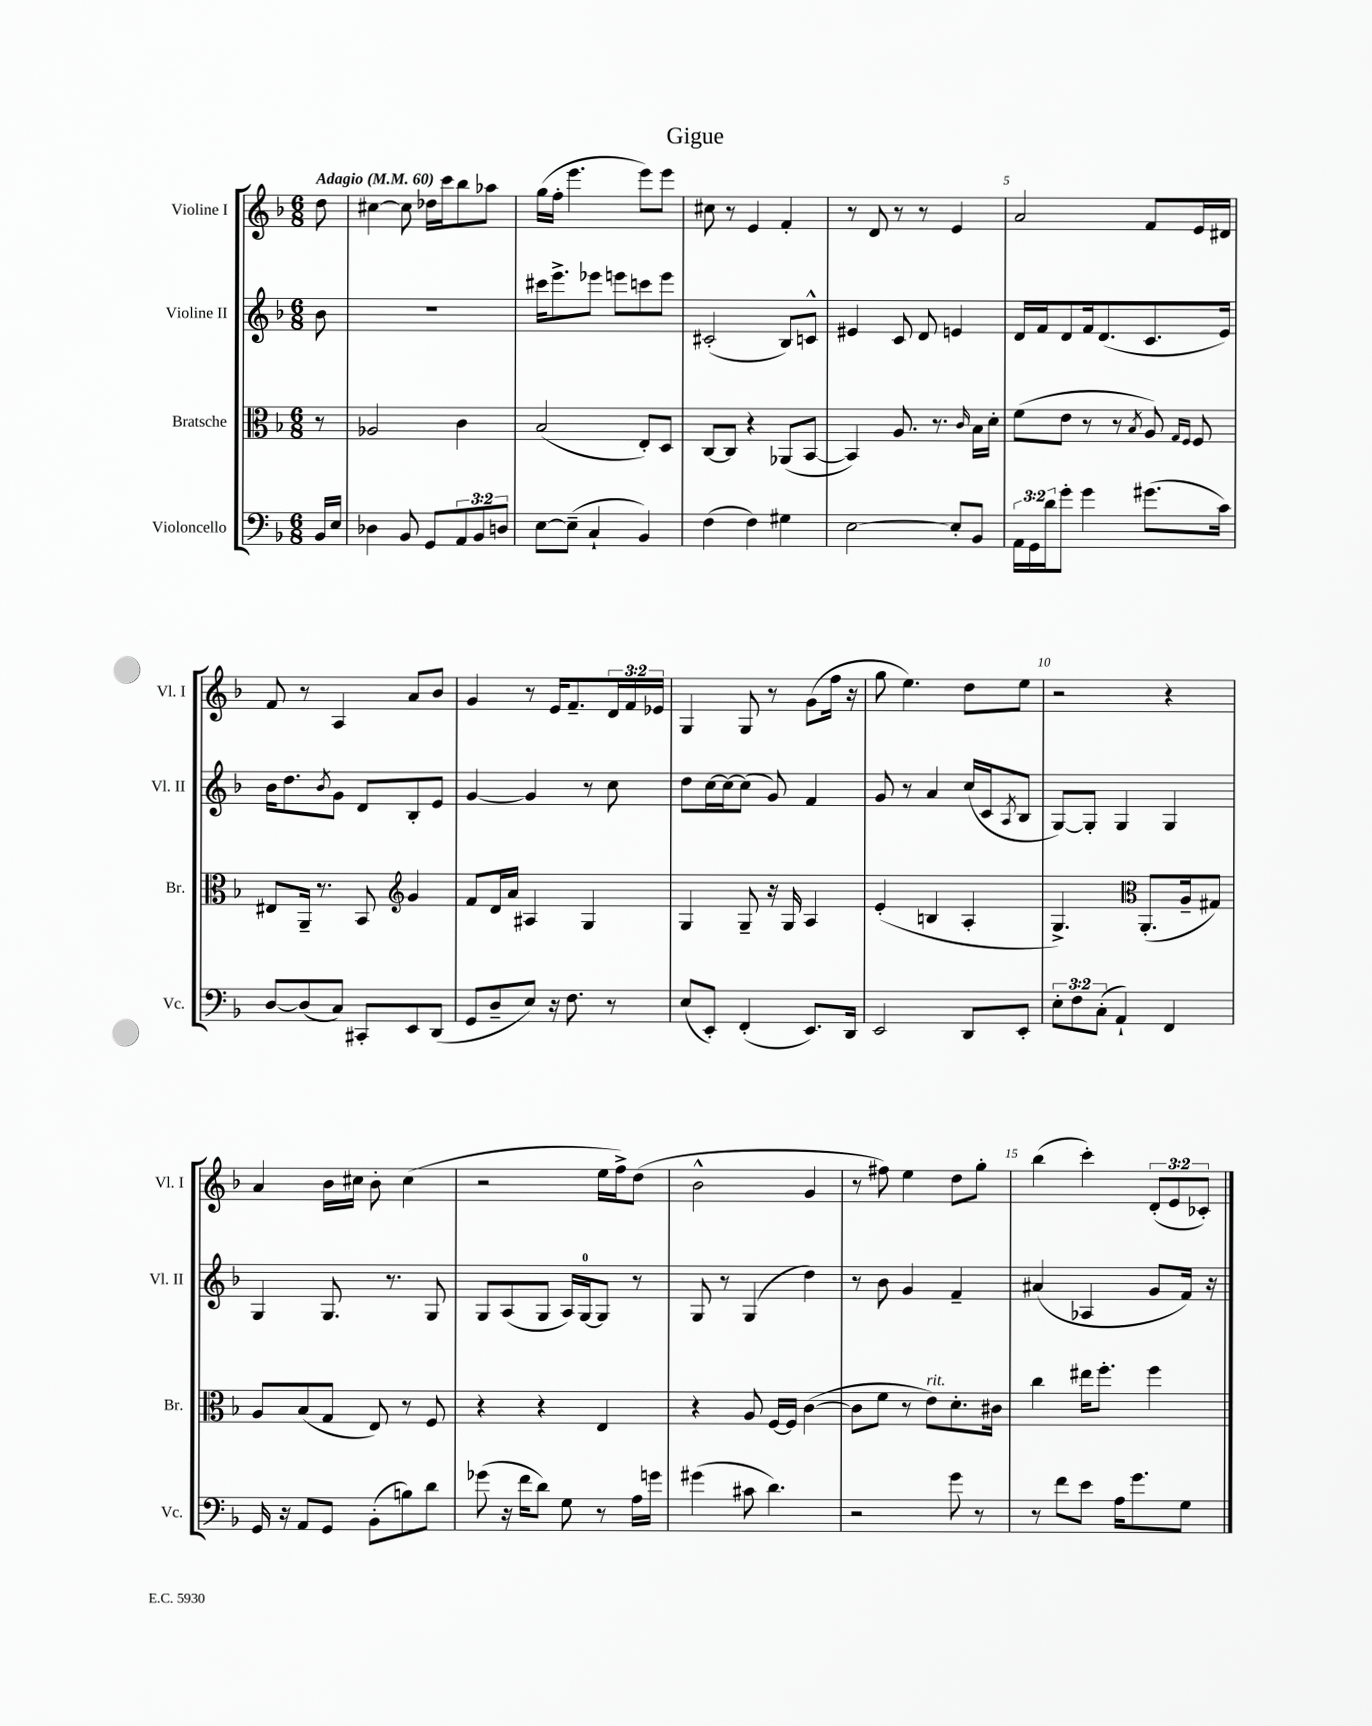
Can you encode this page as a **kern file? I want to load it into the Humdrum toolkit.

**kern	**kern	**kern	**kern
*staff4	*staff3	*staff2	*staff1
*clefF4	*clefC3	*clefG2	*clefG2
*k[b-]	*k[b-]	*k[b-]	*k[b-]
*M6/8	*M6/8	*M6/8	*M6/8
*MM60	*MM60	*MM60	*MM60
16BB-	8r	8b-	8dd
16E	.	.	.
=	=	=	=
4D-	2A-	2.r	[4cc#
8BB-	.	.	8cc#]
8GG	.	.	16dd-
.	.	.	16ccc
12AA	4c	.	8bb-
12BB-	.	.	.
.	.	.	8aa-
12D	.	.	.
=	=	=	=
[8E	(2B-	16ccc#	(16gg
.	.	8.eee^	16ff'
(8E~]	.	.	4.eee
4C`	.	8eee-	.
.	.	8eee	.
4BB-)	8E')	8ccc	8eee)
.	8D	8eee	8eee
=	=	=	=
(4F	[8C	(2c#'	8cc#
.	8C]	.	8r
4F)	4r	.	4e
4G#	(8AA-	8B-)	4f'
.	[8BB-	8c^^	.
=	=	=	=
[2E	4BB-])	4e#	8r
.	.	.	8d
.	8.A	8c	8r
.	.	8d	8r
.	8.r	.	.
8E']	.	4e	4e
.	16qqc	.	.
8BB-	16B-	.	.
.	16d'	.	.
=	=	=	=
24AA	(8f	16d	2a
24GG	.	.	.
.	.	16f	.
24d	.	.	.
8g'	8e	8d	.
4g	8r	16f	.
.	.	(8.d	.
.	8r	.	.
.	8qB-	.	.
(8.g#	8A)	8.c	8f
.	16qqG	.	.
.	16qqF	.	.
.	8F	.	16e
16c)	.	16e)	16d#
=	=	=	=
[8D	8E#	16b-	8f
.	.	8.dd	.
(8D]	16AA~	.	8r
.	8.r	.	.
.	.	8qb-	.
8C)	.	8g	4A
8CC#'	8BB-	8d	.
*	*clefG2	*	*
8EE	4g	8B-'	8a
(8DD	.	8e	8b-
=	=	=	=
8GG	8f	[4g	4g
8D~	16d	.	.
.	16a	.	.
8E)	4A#	4g]	8r
16r	.	.	16e
8.F	.	.	8.f~
.	4G	8r	.
8r	.	8cc	24d
.	.	.	24f
.	.	.	24e-
=	=	=	=
(8E	4G	8dd	4G
8EE')	.	[16cc	.
.	.	16cc_	.
(4FF'	8G~	(8cc]	8G
.	16r	8g)	8r
.	16G	.	.
8.EE)	4A	4f	(8g
.	.	.	16ff
16DD	.	.	16r
=	=	=	=
2EE	(4e'	8g	8gg
.	.	8r	4.ee)
.	4B	4a	.
8DD	4A'	(16cc	8dd
.	.	16c	.
.	.	8qA	.
8EE'	.	8B-	8ee
=	=	=	=
12E'	4.G^)	[8G)	2r
12F	.	.	.
.	.	8G']	.
(12C'	.	.	.
4AA`)	.	4G	.
*	*clefC3	*	*
.	(8.AA'	.	.
4FF	.	4G	4r
.	16A~	.	.
.	8G#)	.	.
=	=	=	=
16GG	8A	4G	4a
16r	.	.	.
8AA	(8B-	.	.
8GG	8G	8.G	16b-
.	.	.	16cc#
(8BB-'	8E)	.	8b-'
.	.	8.r	.
8B)	8r	.	(4cc#
8d	8F	8G	.
=	=	=	=
(8g-	4r	8G	2r
16r	.	(8A	.
16f	.	.	.
8d)	4r	8G	.
8G	.	16A)	.
.	.	[16G	.
8r	4E	8G]	16ee
.	.	.	16ff^)
16A	.	8r	(8dd
16g	.	.	.
=	=	=	=
(4g#	4r	8G	2b-^^
.	.	8r	.
8c#	8A	(4G	.
4.d)	[16F	.	.
.	16F]	.	.
.	([4c	4dd)	4g
=	=	=	=
2r	8c]	8r	8r
.	8f	8b-	8ff#)
.	8r	4g	4ee
.	8e)	.	.
8g	8.d'	4f~	8dd
8r	.	.	8gg'
.	16c#	.	.
=	=	=	=
8r	4cc	(4a#	(4bb-
8f	.	.	.
8e	16ee#	4A-	4ccc')
.	8.ff'	.	.
16A	.	.	.
8.g	.	.	.
.	4ff	8g	(12d'
.	.	.	12e
8G	.	16f)	.
.	.	.	12c-')
.	.	16r	.
==	==	==	==
*-	*-	*-	*-
